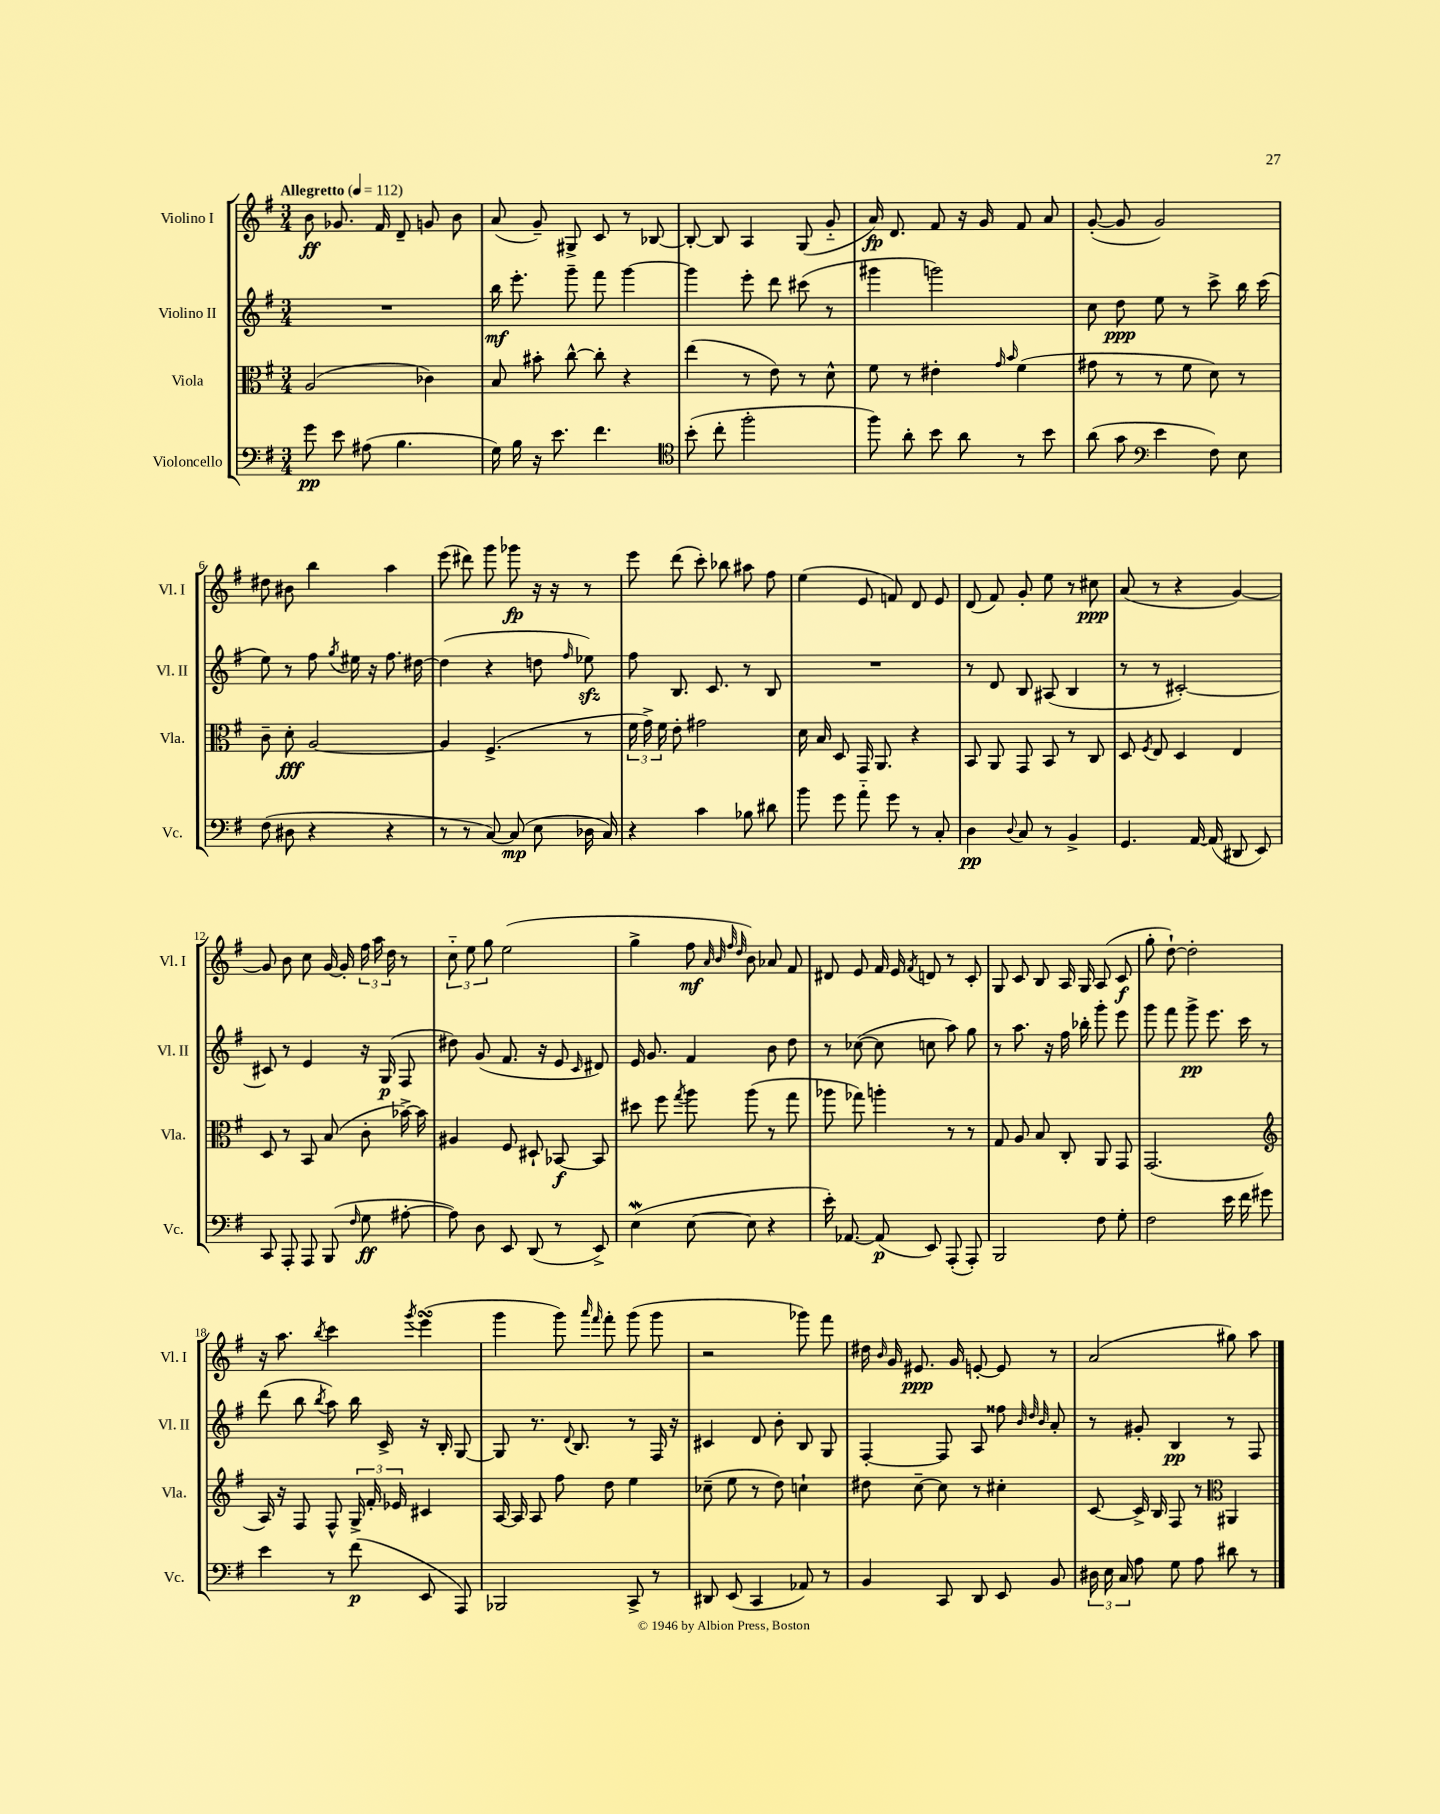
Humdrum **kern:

**kern	**kern	**kern	**kern
*staff4	*staff3	*staff2	*staff1
*clefF4	*clefC3	*clefG2	*clefG2
*k[f#]	*k[f#]	*k[f#]	*k[f#]
*M3/4	*M3/4	*M3/4	*M3/4
*MM112	*MM112	*MM112	*MM112
8g	(2A	2.r	8b
8e	.	.	8.g-
(8A#	.	.	.
.	.	.	16f#
4.B	.	.	8d~
.	4c-)	.	8g
.	.	.	8b
=	=	=	=
16G)	8B	16bb	(8a
16B	.	8.eee'	.
16r	8b#'	.	8g~)
8.e	.	.	.
.	[8cc^^	8ggg~	8G#^
4.f#	8cc']	8fff#	8c
.	4r	[4ggg	8r
.	.	.	[8B-
=	=	=	=
*clefC4	*	*	*
(8b'	(4ee	4ggg]	8B-'_
8cc'	.	.	8B-]
2ff#'	8r	8eee'	4A
.	8e)	8ddd	.
.	8r	(8ccc#	(8G
.	8d^^	8r	8g'~
=	=	=	=
8ff#)	8f#	4ggg#	16a)
.	.	.	8.d
8a'	8r	.	.
8b	4e#'	2ggg)	8f#
8a	.	.	16r
.	.	.	16g
.	16qqg	.	.
.	16qqb	.	.
8r	(4f#	.	8f#
8b	.	.	8a
=	=	=	=
(8a	8g#	8cc	([8g'
8g	8r	8dd	8g]
*clefF4	*	*	*
4e	8r	8ee	2g)
.	8f#	8r	.
8F#)	8d)	8ccc^	.
8E	8r	16bb	.
.	.	(16ccc	.
=	=	=	=
(8F#	8c~	8ee)	8dd#
8D#	8d'	8r	8b#
4r	[2A	8ff#	4bb
.	.	8qgg	.
.	.	16ee#	.
.	.	16r	.
4r	.	8.ff#	4aa
.	.	[16dd#	.
=	=	=	=
8r	4A]	(4dd#]	(8eee
8r	.	.	8ddd#)
[8C)	(4.F#^	4r	8ggg
(8C]	.	.	8ggg-
8E	.	8dd	16r
.	.	.	16r
.	.	16qqff#	.
16D-	8r	8ee-)	8r
16C)	.	.	.
=	=	=	=
4r	24f#	8ff#	8eee
.	24g^)	.	.
.	24f#	.	.
.	8e'	8.B	(8ddd
4c	2g#	.	8ccc')
.	.	8.c	.
.	.	.	8bb-
8B-	.	8r	8aa#
8d#	.	8B	8ff#
=	=	=	=
8b	16d	2.r	(4ee
.	16B	.	.
8g	8D	.	.
8a'~	16GG	.	8e
.	8.AA	.	.
8g	.	.	8f)
8r	4r	.	8d
8C'	.	.	8e
=	=	=	=
4D	8BB	8r	(8d
.	8AA	8d	8f#)
8qqD	.	.	.
8C	8GG	8B	8g'
8r	8BB	(8A#	8ee
4BB^	8r	4B	8r
.	8C	.	8cc#
=	=	=	=
4.GG	8D	8r	(8a
.	8qF#	.	.
.	8E	8r	8r
.	4D	[2c#')	4r
[16AA	.	.	.
(16AA]	.	.	.
8DD#	4E	.	[4g)
8EE)	.	.	.
=	=	=	=
8CC	8D	8c#]	8g]
8AAA'	8r	8r	8b
8AAA	8BB	4e	8cc
(8BBB	(8B	.	[16g
.	.	.	16g']
16qqF#	.	.	.
8G	8c'	16r	24ff#
.	.	.	24aa
.	.	(16G	.
.	.	.	24dd
[8A#'	[16b-^)	8F#	8r
.	16b-]	.	.
=	=	=	=
8A#])	4A#	8dd#)	12cc'~
.	.	.	12ee
8D	.	(8g	.
.	.	.	12gg
8EE	8F#	8.f#	(2ee
(8DD	8D#`	.	.
.	.	16r	.
8r	[8BB-	8e	.
.	.	16qqc	.
8EE^)	8BB-]	8d#)	.
=	=	=	=
(4E	8dd#	16e	4gg^
.	.	8.g	.
.	8ff#	.	.
.	8qgg	.	.
[8E	8aa	4f#	8ff#
.	.	.	32qqa
.	.	.	32qqb
.	.	.	32qqff#
.	.	.	32qqdd
8E]	(8aa	.	8b)
4r	8r	8b	8a-
.	8gg	8dd	8f#
=	=	=	=
16e')	8aa-	8r	8d#
[8.AA-	.	.	.
.	8gg-)	([8cc-	8e
(8AA-]	4aa'	8cc-]	16f#
.	.	.	16e
.	.	.	8qf#
8EE)	.	8cc	8d
(8AAA'	8r	8aa)	8r
8AAA')	8r	8gg	8c'
=	=	=	=
2BBB	8G	8r	8G
.	8A	8.aa	8c
.	8B	.	8B
.	.	16r	.
.	8C'	16ff#	16A
.	.	16bb-'	16G
8F#	8AA	8ggg'	(8A
8G'	8GG	8eee	8c
=	=	=	=
2F#	(2.GG	8ggg	8gg'
.	.	8fff#	[8dd`)
.	.	8ggg^	2dd']
.	.	8.eee	.
16e	.	.	.
16f#	.	16ccc	.
8g#	.	8r	.
=	=	=	=
*	*clefG2	*	*
4e	16A)	(8ddd	16r
.	16r	.	8.aa
.	8F#	8bb	.
.	.	8qbb	8qbb
8r	8F#^^	8aa)	4ccc
(8f#	24G^	16bb	.
.	24f#'	.	.
.	.	16c^	.
.	24e-	.	.
.	.	.	8qggg
8EE	4c#	16r	(4eee
.	.	16B'	.
8AAA)	.	[8G	.
=	=	=	=
2BBB-	[16A	8G]	4ggg
.	16A]	.	.
.	8A	8.r	.
.	8ff#	.	8ggg)
.	.	8qqd	.
.	.	8.B	.
.	.	.	16qqaaa
.	.	.	16qqfff#
.	8dd	.	8fff#'
8CC^	4ee	8r	(8ggg
8r	.	16F#	8ggg
.	.	16r	.
=	=	=	=
8DD#	(8cc-~	4c#	2r
(8EE	8ee	.	.
4CC	8r	8d	.
.	8dd)	8b'	.
8AA-)	4cc`	8B	8ggg-)
8r	.	8G	8fff#
=	=	=	=
4BB	8dd#	[4F#'	16dd#
.	.	.	16qqb
.	.	.	16g
.	[8cc~	.	8.e#
8CC	8cc]	8F#]	.
.	.	.	16g
8DD	8r	8A	[8e'
8EE	4cc#'	8ff##	8e]
.	.	32qqb	.
.	.	32qqdd	.
.	.	32qqb	.
8BB	.	8a'	8r
=	=	=	=
24D#	[8c	8r	(2a
24E	.	.	.
24C	.	.	.
8A	16c^]	8g#'	.
.	16B	.	.
8G	8F#	4B	.
8A	8r	.	.
*	*clefC3	*	*
8d#	4AA#	8r	8gg#)
8r	.	8F#	8aa
==	==	==	==
*-	*-	*-	*-
